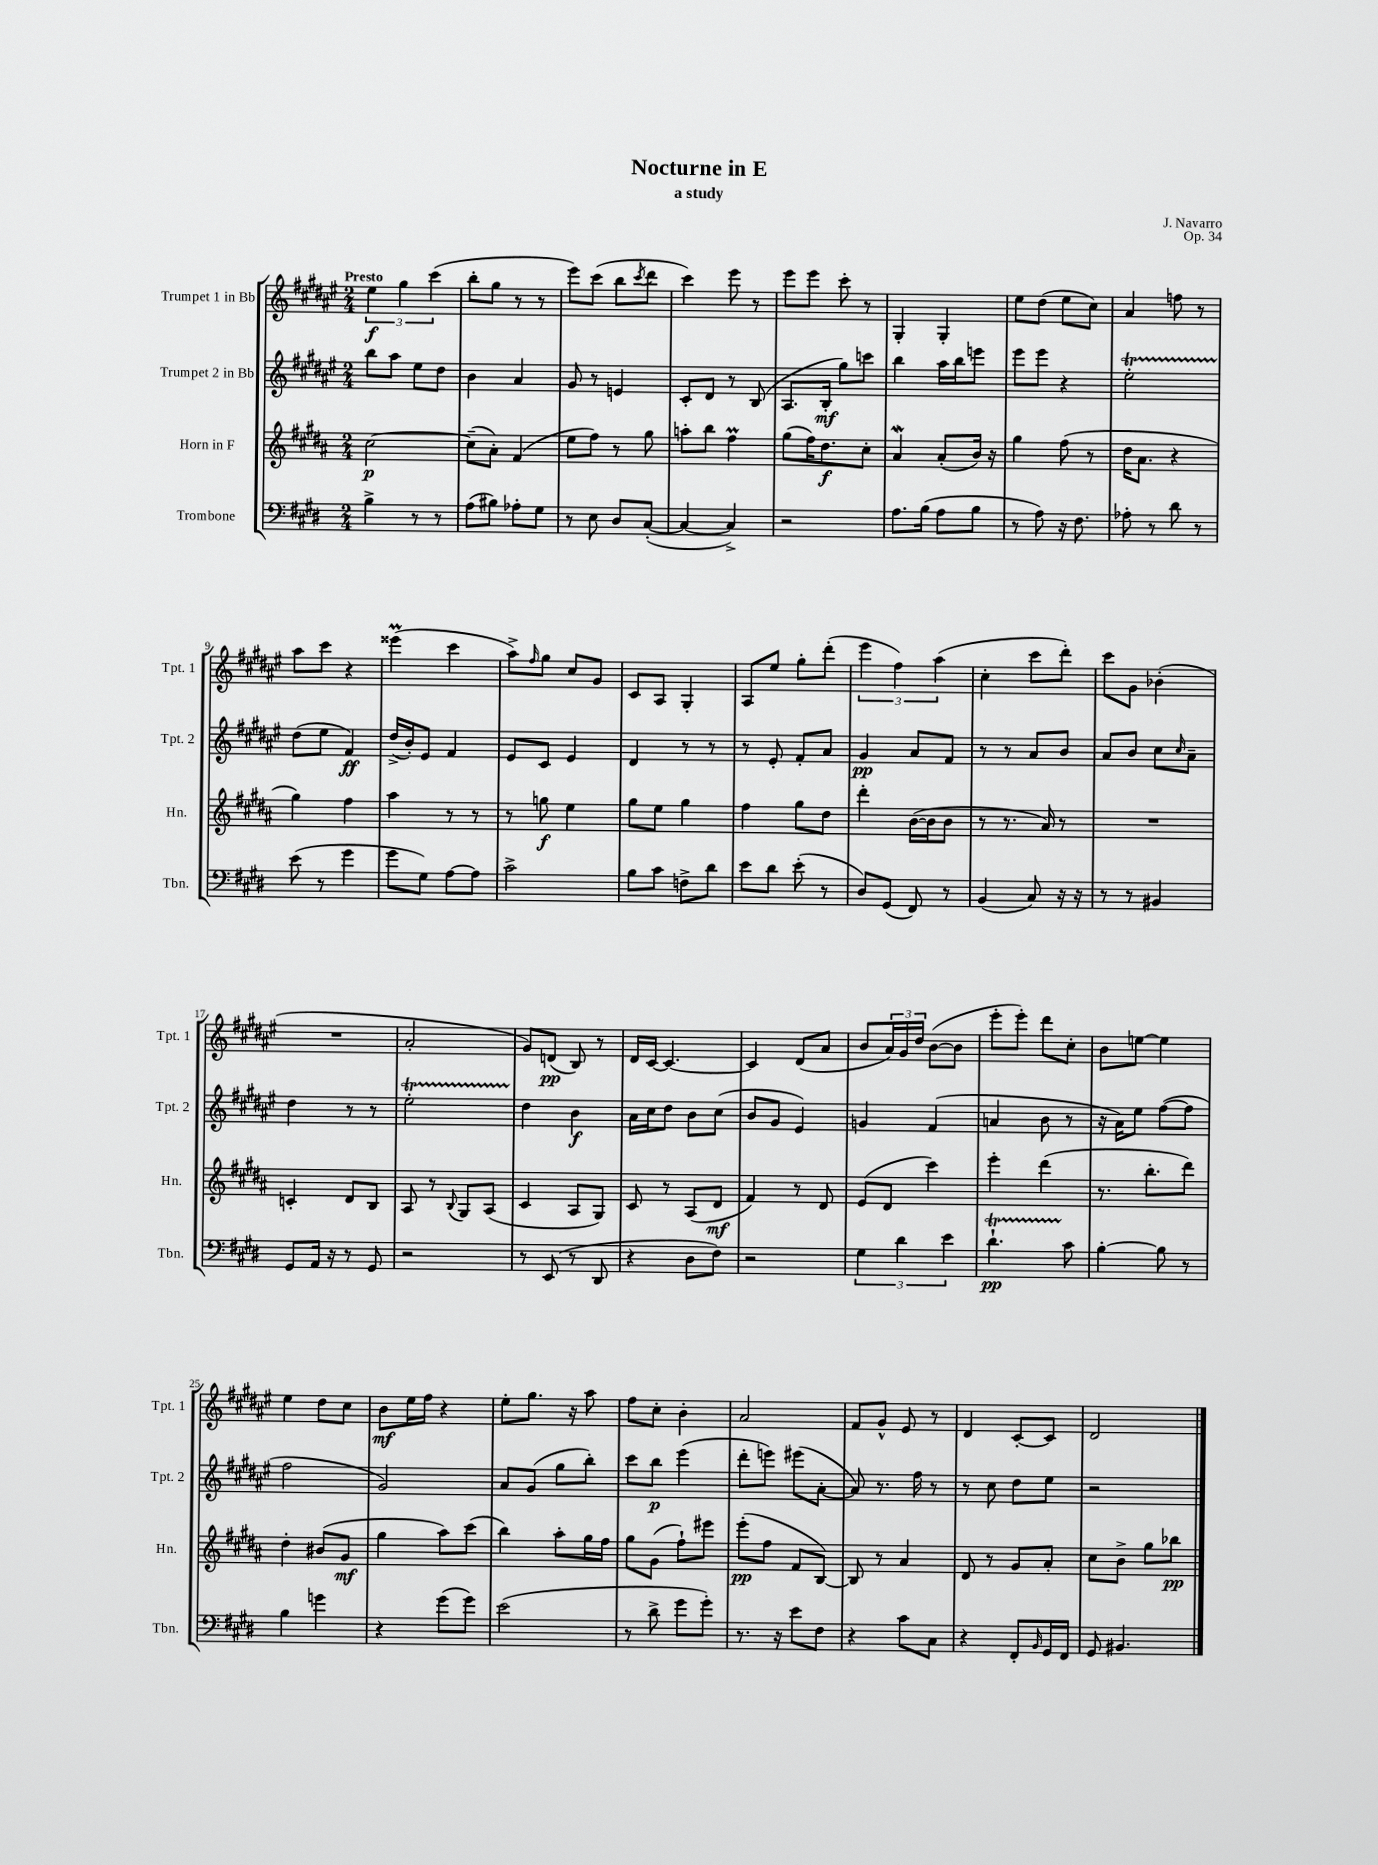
\header { title = "Nocturne in E" composer = "J. Navarro" subtitle = "a study" opus = "Op. 34" }
<<
\new StaffGroup <<
\new Staff = "s0" \with { instrumentName = "Trumpet 1 in Bb" shortInstrumentName = "Tpt. 1" } {
    \clef treble \key fis \major \numericTimeSignature \time 2/4 \tempo "Presto"
    \tuplet 3/2 { eis''4\f gis''4 cis'''4( } |
    b''8-. gis''8 r8 r8 |
    eis'''8) cis'''8( b''8 \acciaccatura { cis'''8 } dis'''8 |
    cis'''4) eis'''8 r8 |
    eis'''8 eis'''8 cis'''8-. r8 |
    gis4-. gis4-. |
    eis''8 dis''8( eis''8 cis''8) |
    ais'4 f''8 r8 |
    ais''8 cis'''8 r4 |
    eisis'''4\prall( cis'''4 |
    ais''8->) \grace { fis''16 } gis''8 cis''8 gis'8 |
    cis'8 ais8 gis4-. |
    ais8 eis''8 gis''8-. dis'''8-.( |
    \tuplet 3/2 { eis'''4 fis''4) ais''4( } |
    cis''4-. cis'''8 dis'''8-.) |
    cis'''8 gis'8 bes'4-.( |
    R2 |
    ais'2-. |
    gis'8) d'8\pp( b8) r8 |
    dis'16 cis'16~ cis'4.~ |
    cis'4 dis'8( ais'8 |
    b'8 \tuplet 3/2 { ais'16) gis'16 dis''16 } b'8~( b'8 |
    eis'''8-. eis'''8-.) dis'''8 cis''8-. |
    b'8 e''8~ e''4 |
    eis''4 dis''8 cis''8 |
    b'8\mf eis''16 fis''16 r4 |
    eis''8-. gis''8. r16 ais''8 |
    fis''8 cis''8-. b'4-. |
    ais'2 |
    fis'8 gis'8-^ eis'8 r8 |
    dis'4 cis'8~-. cis'8 |
    dis'2 \bar "|." |
}
\new Staff = "s1" \with { instrumentName = "Trumpet 2 in Bb" shortInstrumentName = "Tpt. 2" } {
    \clef treble \key fis \major \numericTimeSignature \time 2/4
    b''8 ais''8 eis''8 dis''8 |
    b'4 ais'4 |
    gis'8 r8 e'4 |
    cis'8-. dis'8 r8 b8( |
    ais8. b16-.\mf gis''8) c'''8 |
    b''4 ais''16 b''16 e'''8 |
    eis'''8 eis'''8 r4 |
    eis''2-.\startTrillSpan |
    dis''8\stopTrillSpan( eis''8 fis'4\ff) |
    dis''16->( b'16-.) eis'8 fis'4 |
    eis'8 cis'8 eis'4 |
    dis'4 r8 r8 |
    r8 eis'8-. fis'8-. ais'8 |
    gis'4\pp ais'8 fis'8 |
    r8 r8 ais'8 b'8 |
    ais'8 b'8 cis''8 \grace { cis''16 } ais'8-- |
    dis''4 r8 r8 |
    eis''2-.\startTrillSpan |
    dis''4\stopTrillSpan b'4\f |
    ais'16 cis''16 dis''8 b'8 cis''8( |
    b'8 gis'8 eis'4) |
    g'4 fis'4( |
    a'4 b'8 r8 |
    r16 ais'16) eis''8 fis''8~( fis''8 |
    fis''2 |
    gis'2) |
    ais'8 gis'8( gis''8 b''8-.) |
    cis'''8 b''8\p eis'''4( |
    dis'''8-. e'''8) eis'''8( ais'8~-. |
    ais'8) r8. fis''16 r8 |
    r8 cis''8 dis''8 eis''8 |
    r2 \bar "|." |
}
\new Staff = "s2" \with { instrumentName = "Horn in F" shortInstrumentName = "Hn." } {
    \clef treble \key b \major \numericTimeSignature \time 2/4
    cis''2~\p |
    cis''8--( ais'8-.) fis'4( |
    e''8 fis''8) r8 gis''8 |
    a''8-. b''8 fis''4\prall |
    gis''8( fis''16) dis''8.\f cis''8-. |
    ais'4\mordent ais'8-.( b'16) r16 |
    gis''4 fis''8( r8 |
    dis''16 ais'8. r4 |
    gis''4) fis''4 |
    ais''4 r8 r8 |
    r8 g''8\f e''4 |
    gis''8 e''8 gis''4 |
    fis''4 gis''8 dis''8 |
    dis'''4-. b'16~( b'16 b'8 |
    r8 r8. ais'16) r8 |
    R2 |
    c'4-. dis'8 b8 |
    ais8 r8 \appoggiatura { b8 } gis8 ais8( |
    cis'4 ais8 gis8) |
    cis'8 r8 ais8( dis'8\mf |
    fis'4) r8 dis'8 |
    e'8( dis'8 cis'''4) |
    e'''4-. dis'''4( |
    r8. b''8.-. dis'''8) |
    dis''4-. bis'8( gis'8\mf |
    gis''4 ais''8) cis'''8( |
    b''4) ais''8-. gis''16 fis''16 |
    gis''8 gis'8( fis''8-!) eis'''8 |
    e'''8-.\pp( fis''8 fis'8 b8~) |
    b8 r8 ais'4 |
    dis'8 r8 gis'8 ais'8-. |
    cis''8 b'8-> gis''8 bes''8\pp \bar "|." |
}
\new Staff = "s3" \with { instrumentName = "Trombone" shortInstrumentName = "Tbn." } {
    \clef bass \key e \major \numericTimeSignature \time 2/4
    b4-> r8 r8 |
    a8( bis8) aes8-. gis8 |
    r8 e8 dis8 cis8~-.( |
    cis4~ cis4->) |
    r2 |
    a8. b16( a8 b8 |
    r8 a8) r16 fis8. |
    aes8-. r8 dis'8 r8 |
    e'8( r8 gis'4 |
    gis'8 gis8) a8~ a8 |
    cis'2-> |
    b8 cis'8 f8-> dis'8 |
    e'8 dis'8 e'8-.( r8 |
    dis8) gis,8( fis,8) r8 |
    b,4( cis8) r16 r16 |
    r8 r8 bis,4 |
    gis,8 a,16 r16 r8 gis,8 |
    r2 |
    r8 e,8( r8 dis,8 |
    r4 dis8 fis8) |
    r2 |
    \tuplet 3/2 { gis4 dis'4 e'4 } |
    dis'4.-!\startTrillSpan\pp cis'8\stopTrillSpan |
    b4~-. b8 r8 |
    b4 g'4 |
    r4 gis'8( gis'8) |
    e'2( |
    r8 dis'8-> gis'8 gis'8-.) |
    r8. r16 e'8 fis8 |
    r4 cis'8 cis8 |
    r4 fis,8-. \grace { b,16 } gis,16 fis,16 |
    gis,8 bis,4. \bar "|." |
}
>>
>>
